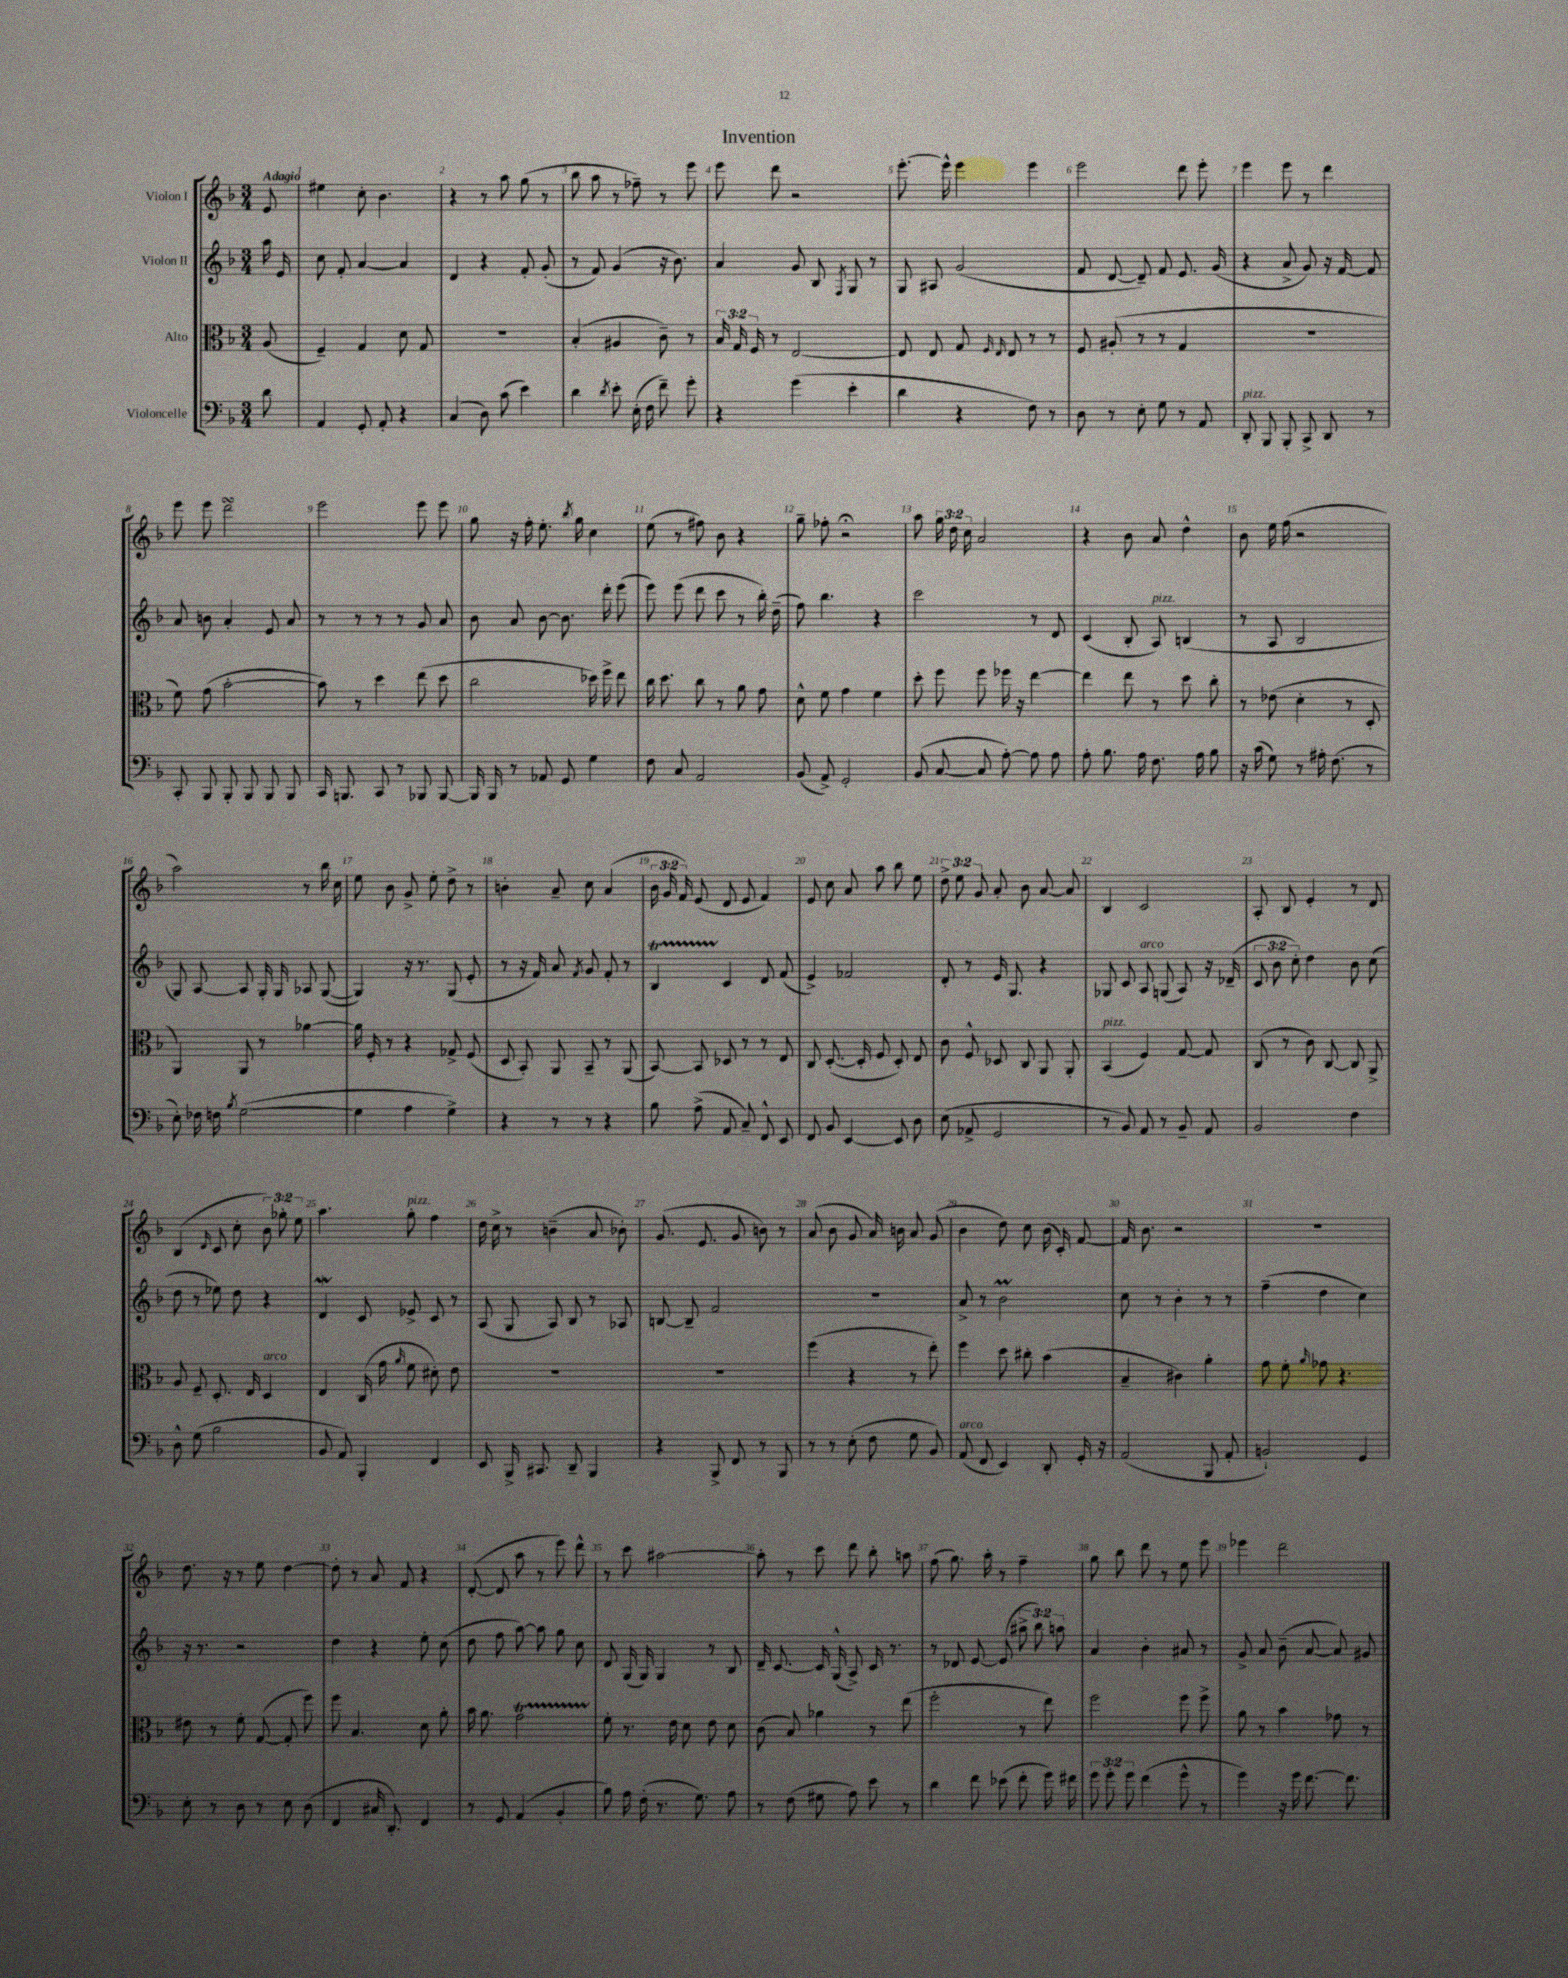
\header { title = "Invention" }
<<
\new StaffGroup <<
\new Staff = "s0" \with { instrumentName = "Violon I" } {
    \clef treble \key f \major \numericTimeSignature \time 3/4 \override Staff.TupletNumber.text = #tuplet-number::calc-fraction-text \partial 8 \tempo "Adagio"
    \autoBeamOff e'8 |
    eis''4 c''8-. bes'4. |
    r4 r8 a''8 g''8( r8 |
    bes''8 a''8 r8 fes''8--) r8 e'''8 |
    e'''8 d'''8 r2 |
    e'''8.~-. e'''16-^ e'''4 e'''4 |
    e'''2 d'''8 e'''8-. |
    e'''4 e'''8 r8 d'''4 |
    e'''8 e'''8 d'''2\turn |
    e'''2 e'''8 e'''8 |
    g''8 r16 f''16-. e''8.-. \acciaccatura { bes''8 } g''16 c''4 |
    e''8( r8 fis''8) bes'8 r4 |
    g''8-- fes''8-. r2\fermata |
    a''8 \tuplet 3/2 { g''16 d''16 c''16 } a'2 |
    r4 bes'8 a'8 d''4-^ |
    bes'8 e''16 f''16( r2 |
    a''2) r8 bes''16 c''16 |
    e''8 bes'8 g'8-> e''8-. d''8-> r8 |
    b'4-. a'8-- c''8 a'4( |
    \tuplet 3/2 { bes'16 g'16 f'16) } e'8( d'8 e'8 f'4) |
    e'8 c''8 a'8 a''8 bes''8 e''8 |
    \tuplet 3/2 { d''8-> e''8 g'8 } a'8-. bes'8 a'8~ a'8 |
    bes4 c'2 |
    a8-. bes8 e'4-. r8 d'8 |
    bes4( \grace { d'16 } c'8 c''8-. \tuplet 3/2 { bes'8) ges''8-. e''8 } |
    a''4. g''8-.^\markup { \italic "pizz." } f''4 |
    d''16 c''16-> r8 b'4--( a'8 bes'8-.) |
    g'8.( e'8. g'8 b'8) r8 |
    a'8( bes'8 g'8 a'16) b'16 a'8 g'8( |
    bes'4 d''8) c''8 bes'16( c'16-.) f'8~ |
    f'16 bes'8. r2 |
    R2. |
    d''8. r16 r8 e''8 d''4~ |
    d''8-. r8 a'8 f'8 r4 |
    d'8~-.( d'8 a''8 r8 e'''8) d'''8-^ |
    r8 c'''8 ais''2~ |
    ais''8-. r8 c'''8 d'''8 bes''8-. a''8 |
    f''8( g''8.) a''16-. r8 f''4-- |
    g''8 bes''8 d'''8 r8 e''8 e'''8 |
    ees'''4 d'''2 \bar "|." |
}
\new Staff = "s1" \with { instrumentName = "Violon II" } {
    \clef treble \key f \major \numericTimeSignature \time 3/4 \override Staff.TupletNumber.text = #tuplet-number::calc-fraction-text \partial 8
    \autoBeamOff a''16 e'16 |
    c''8 f'8-. a'4~ a'4 |
    d'4 r4 f'8-. g'8-.( |
    r8 f'8) g'4( r16 bes'8.) |
    a'4 g'8 bes8 \acciaccatura { f8 } g8 r8 |
    g8 ais8 g'2( |
    f'8 d'8~ d'8--) f'8 e'8. g'16( |
    r4 a'8-> g'8) r16 f'16~ f'8 |
    a'8 b'8 a'4-. e'8 a'8 |
    r8 r8 r8 r8 g'8 a'8 |
    bes'8 a'8 bes'8~ bes'8. d'''16-. e'''8( |
    e'''8) e'''8( d'''8 c'''8 r8 bes''16-.) d''16--( |
    f''8) bes''4. r4 |
    c'''2 r8 d'8 |
    c'4( bes8-. a8^\markup { \italic "pizz." }) b4( |
    r8 a8 bes2 |
    g8) a8~ a8 g16-. g16 aes8 g8~( |
    g4) r16 r8. g8( e'8-. |
    r8 r16 f'16) a'8 \acciaccatura { f'8 } g'8 f'8-. r8 |
    bes4\startTrillSpan c'4\stopTrillSpan d'8 f'8( |
    e'4->) fes'2 |
    d'8-. r8 e'16 g8. r4 |
    ges8 c'8 a8^\markup { \italic "arco" } g8( a8) r16 des'16--( |
    \tuplet 3/2 { c'8 bes'8 c''8-.) } d''4 bes'8 c''8( |
    d''8 r8 ees''8) d''8 r4 |
    d'4\mordent c'8 ees'8-> c'8 r8 |
    a8( g8 a8) bes8 r8 aes8 |
    b8~ b8-- f'2 |
    R2. |
    a'8-> r8 bes'2\prall |
    c''8 r8 bes'4-. r8 r8 |
    f''4--( d''4 c''4) |
    r16 r8. r2 |
    d''4 r4 e''8-. c''8( |
    d''8 f''8 a''8~) a''8 g''8 c''8 |
    d'8 g16( g16) g4 r8 bes8 |
    d'16-- c'8.~ c'16 g16-^( a8->) c'16 r8. |
    r8 des'8 e'8~ e'8( \tuplet 3/2 { ais''8-> bes''8) a''8 } |
    a'4 bes'4-. ais'8 r8 |
    g'8-> a'8 bes'8--( a'8~ a'8) gis'8 \bar "|." |
}
\new Staff = "s2" \with { instrumentName = "Alto" } {
    \clef alto \key f \major \numericTimeSignature \time 3/4 \override Staff.TupletNumber.text = #tuplet-number::calc-fraction-text \partial 8
    \autoBeamOff a8( |
    f4--) g4 d'8 g8 |
    R2. |
    bes4-.( ais4 c'8--) r8 |
    \tuplet 3/2 { bes16 g16 f16 } r8 e2~ |
    e8 e8 g8 \grace { f16 e16 } e8 r8 r8 |
    f8 ais8-.( r8 r8 g4 |
    R2. |
    f'8) g'8( bes'2~-. |
    bes'8) r8 d''4 e''8( d''8 |
    c''2 des''16) f''16-> e''8 |
    c''16 d''8. c''8 r8 a'8 g'8 |
    d'8-^ f'8 g'4 f'4 |
    d''8-. f''8 f''8 fes''16 r16 e''4~ |
    e''4 e''8 r8 d''8 c''8-. |
    r8 ees'8( d'4-. r8 d8-. |
    a,4) a,8 r8 aes'4~ |
    aes'16 f16-. r8 r4 ges8-> f8( |
    d8 bes,8-.) a,8 bes,8-- r8 a,8( |
    bes,8~) bes,8 des8 r8 r8 e8 |
    c8 d8.~-.( d16-. f8 d8-.) e8 |
    c'8 f8-^ des8 c8 a,8 a,8-. |
    bes,4^\markup { \italic "pizz." }( f4) g8~ g8 |
    c8( r8 c'8) c8~ c8 a,8-> |
    a8 f8-- d8.-. e16 d4^\markup { \italic "arco" } |
    e4 c16( g'16 \grace { a'16 } f'8 dis'8-.) e'8 |
    R2. |
    R2. |
    f''4( r4 r8 e''8-.) |
    f''4 d''8 cis''8-. bes'4( |
    bes4-- cis'4) a'4-. |
    g'8 f'8-. \grace { a'16 } ges'8 r4. |
    eis'8 r8 f'8-. g8~( g8-. f''8) |
    f''8 bes4. d'8 a'8-. |
    bes'16 a'8. g'2\startTrillSpan |
    f'8-.\stopTrillSpan r8. e'16 d'8 e'8 d'8 |
    c'8( bes8) aes'4 r8 e''8( |
    f''2-. r8 e''8) |
    f''2 f''8 f''8-> |
    a'8 r8 bes'4 ges'8 r8 \bar "|." |
}
\new Staff = "s3" \with { instrumentName = "Violoncelle" } {
    \clef bass \key f \major \numericTimeSignature \time 3/4 \override Staff.TupletNumber.text = #tuplet-number::calc-fraction-text \partial 8
    \autoBeamOff d'8 |
    a,4 g,8-. a,8-. r4 |
    c4( d8) c'8( e'4) |
    d'4 \acciaccatura { d'8 } e'8-. e16-.( f16 f'8--) g'8-. |
    r4 g'4( e'4-. |
    d'4 r4 f8) r8 |
    d8 r8 e8-. g8 r8 a,8 |
    d,8-.^\markup { \italic "pizz." } bes,,8 bes,,8-. c,8-> d,8 r8 |
    c,8-. bes,,8 bes,,8-. bes,,8 bes,,8 bes,,8 |
    c,16 b,,8. c,8 r8 bes,,8 bes,,8~ |
    bes,,16 bes,,16 r8 aes,8 g,8 g4 |
    f8 c8 a,2 |
    bes,8( a,8->) g,2-. |
    bes,8( c8~ c8 a8~-.) a8 a8 |
    a8-. bes8. a16 f8. a16 bes8 |
    r16 c'16( g8) r8 ais16-. f8.( r8 |
    e8-.) fes16 f16 \acciaccatura { bes8 } g2~( |
    g4 a4 g4->) |
    r4 r8 r8 r4 |
    bes8 a8->( a,8 c8--) f,8-^ e,8 |
    f,8 bes,8 e,4~ e,8 d8 |
    e8( aes,8-> g,2 |
    r8 bes,8) a,8 r8 bes,8-- a,8 |
    bes,2 f4 |
    d8-^ g8( bes2 |
    bes,8 a,8) bes,,4-. f,4 |
    e,8 bes,,16-> cis,8. d,8-- bes,,4 |
    r4 bes,,8-> f,8 r8 bes,,8 |
    r8 r8 e8-.( f8 g8 bes,8) |
    a,8^\markup { \italic "arco" }( f,8 e,4) d,8-. g,16-. r16 |
    a,2( bes,,8 a,8-. |
    b,2-!) g,4 |
    e8-. r8 d8 r8 e8 d8( |
    f,4 cis16 d,8.-.) f,4 |
    r8 g,8 a,4( bes,4-. |
    bes8) a16 f16-.( r8. g8.) a8 |
    r8 f8( gis8 a8) e'8 r8 |
    d'4 f'8 ees'8( f'8-. g'16) fis'16 |
    \tuplet 3/2 { g'8 g'8-. g'8 } f'4( g'8-^ r8 |
    g'4) r16 g'16 f'8.~ f'8. \bar "|." |
}
>>
>>
\layout { \context { \Score \override BarNumber.break-visibility = ##(#f #t #t) barNumberVisibility = #all-bar-numbers-visible } }
